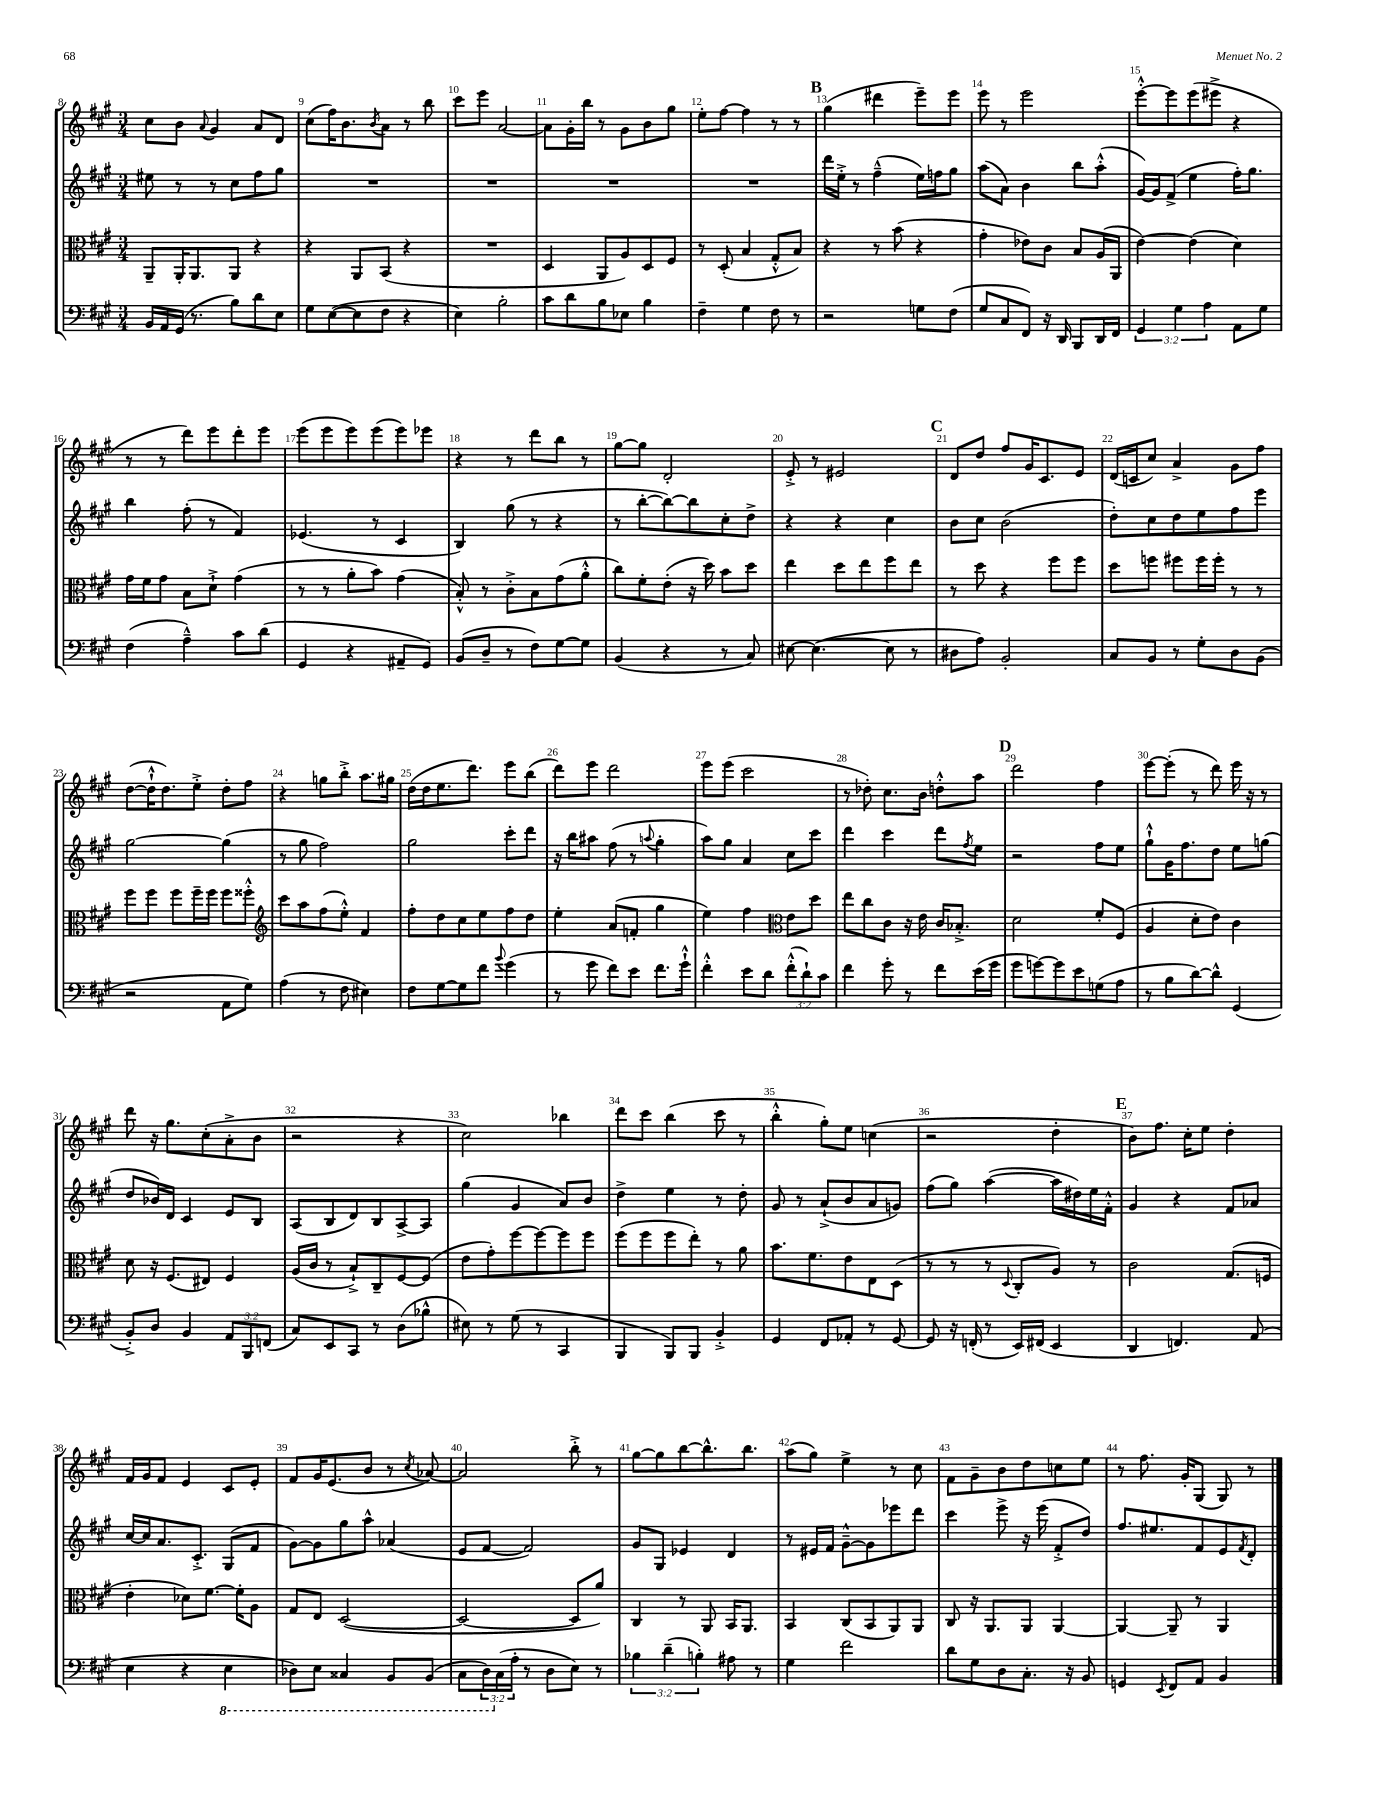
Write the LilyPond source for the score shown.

<<
\new StaffGroup <<
\new Staff = "s0" {
    \clef treble \key a \major \numericTimeSignature \time 3/4
    cis''8 b'8 \appoggiatura { a'8 } gis'4 a'8 d'8 |
    cis''8( fis''16) b'8. \acciaccatura { b'8 } a'8 r8 b''8 |
    cis'''8 e'''8 a'2~ |
    a'8 gis'16-. b''16 r8 gis'8 b'8 gis''8 |
    e''8-. fis''8~ fis''4 r8 r8 |
    \mark \markup { \bold "B" } gis''4( dis'''4 e'''8--) e'''8 |
    e'''8 r8 e'''2 |
    e'''8~-.-^ e'''8 e'''8( eis'''8-> r4 |
    r8 r8 d'''8) e'''8 d'''8-. e'''8 |
    e'''8( e'''8 e'''8) e'''8( e'''8) ees'''8 |
    r4 r8 d'''8 b''8 r8 |
    gis''8~ gis''8 d'2-. |
    e'8-.-> r8 eis'2 |
    \mark \markup { \bold "C" } d'8 d''8 fis''8 gis'16 cis'8. e'8 |
    d'16( c'16 cis''8) a'4-> gis'8 fis''8 |
    d''8~( d''16-!-^ d''8.) e''8-.-> d''8-. fis''8 |
    r4 g''8 b''8-.-> a''8. gis''16 |
    d''16( d''16 e''8. d'''8.) e'''8 b''8( |
    d'''8) e'''8 d'''2 |
    e'''8 e'''8( cis'''2 |
    r8 des''8-.) cis''8. b'16 d''8-.-^ a''8 |
    \mark \markup { \bold "D" } d'''2 fis''4 |
    e'''8~ e'''8-.( r8 d'''8) e'''16 r16 r8 |
    d'''8 r16 gis''8. cis''8-.( a'8-.-> b'8 |
    r2 r4 |
    cis''2) bes''4 |
    d'''8 cis'''8 b''4( cis'''8 r8 |
    b''4-.-^ gis''8-.) e''8 c''4( |
    r2 d''4-. |
    \mark \markup { \bold "E" } b'8) fis''8. cis''16-. e''8 d''4-. |
    fis'16 gis'16 fis'8 e'4 cis'8 e'8-. |
    fis'8 gis'16 e'8.( b'8 r8 \acciaccatura { cis''8 } aes'8~) |
    aes'2 b''8-.-> r8 |
    gis''8~ gis''8 b''8~ b''8.-^ b''8. |
    a''8( gis''8) e''4-> r8 cis''8 |
    fis'8 gis'8-- b'8 d''8 c''8 e''8 |
    r8 fis''8. gis'16-. gis8( gis8) r8 \bar "|." |
}
\new Staff = "s1" {
    \clef treble \key a \major \numericTimeSignature \time 3/4
    eis''8 r8 r8 cis''8 fis''8 gis''8 |
    R2. |
    R2. |
    R2. |
    R2. |
    \mark \markup { \bold "B" } d'''16 e''16-.-> r8 fis''4---^( e''16) f''16 gis''8 |
    a''8( a'8) b'4 b''8 a''8-.-^( |
    gis'16~) gis'16 fis'8->( e''4 fis''16-.) gis''8. |
    b''4 fis''8-.( r8 fis'4) |
    ees'4.( r8 cis'4 |
    b4) gis''8( r8 r4 |
    r8 b''8~-. b''8~) b''8 cis''8-. d''8-> |
    r4 r4 cis''4 |
    \mark \markup { \bold "C" } b'8 cis''8 b'2( |
    d''8-.) cis''8 d''8 e''8 fis''8 e'''8 |
    gis''2~ gis''4( |
    r8 gis''8 fis''2) |
    gis''2 cis'''8-. d'''8 |
    r16 b''16 ais''8 fis''8( r8 \appoggiatura { a''8 } gis''4-. |
    a''8) gis''8 a'4 cis''8 cis'''8 |
    d'''4 cis'''4 d'''8 \acciaccatura { fis''8 } e''8 |
    \mark \markup { \bold "D" } r2 fis''8 e''8 |
    gis''8-!-^ gis'16 fis''8. d''8 e''8 g''8( |
    d''8 bes'16) d'16 cis'4 e'8 b8 |
    a8( b8 d'8) b8 a8~-> a8 |
    gis''4( gis'4 a'8) b'8 |
    d''4-> e''4 r8 d''8-. |
    gis'8 r8 a'8-!->( b'8 a'8 g'8) |
    fis''8( gis''8) a''4~( a''16 dis''16) e''16 fis'16-.-^ |
    \mark \markup { \bold "E" } gis'4 r4 fis'8 aes'8 |
    cis''16~ cis''16 a'8. cis'8.-.-> gis8( fis'8 |
    gis'8~) gis'8 gis''8 a''8-^ aes'4( |
    e'8 fis'8~ fis'2) |
    gis'8 gis8 ees'4 d'4 |
    r8 eis'16 fis'16 gis'8~---^ gis'8 ees'''8 d'''8 |
    cis'''4 e'''8-> r16 e'''16( fis'8-.-> d''8) |
    fis''8. eis''8. fis'8 e'8 \acciaccatura { fis'8 } d'8-. \bar "|." |
}
\new Staff = "s2" {
    \clef alto \key a \major \numericTimeSignature \time 3/4
    a,8-- a,16-. a,8. a,8 r4 |
    r4 a,8 b,8( r4 |
    R2. |
    d4 a,8 a8) d8 fis8 |
    r8 d8-.( b4 gis8-.-^ b8) |
    \mark \markup { \bold "B" } r4 r8 b'8( r4 |
    gis'4-. ees'8) cis'8 b8 a16( a,16 |
    e'4~) e'4( d'4) |
    gis'16 fis'16 gis'8 b8 d'8-!-> gis'4( |
    r8 r8 a'8-. b'8) gis'4( |
    b8-.-^) r8 cis'8-.-> b8 gis'8( a'8-.-^ |
    cis''8) fis'8-. e'8-.( r16 d''16) b'8 d''8 |
    e''4 d''8 e''8 fis''8 e''8 |
    \mark \markup { \bold "C" } r8 d''8 r4 fis''8 fis''8 |
    d''8 f''8 fis''8 fis''16 fis''16-. r8 r8 |
    fis''8 fis''8 fis''8 fis''16-- fis''16 fis''8 fisis''8-.-^ |
    \clef treble cis'''8 a''8 fis''8( e''8-.-^) fis'4 |
    fis''8-. d''8 cis''8 e''8 fis''8 d''8 |
    e''4-. a'8( f'8-. gis''4 |
    e''4) fis''4 \clef alto e'8 d''8 |
    e''8 cis''8 cis'8 r16 e'16 cis'16 bes8.-.-> |
    \mark \markup { \bold "D" } d'2 fis'8-. fis8( |
    a4 d'8-. e'8) cis'4 |
    d'8 r16 fis8.( eis8) fis4 |
    a16( cis'16 r8 b8-!->) cis8-- fis8~ fis8( |
    e'8 gis'8-.) fis''8~ fis''8~ fis''8 fis''8 |
    fis''8( fis''8 fis''8 e''8-.) r8 a'8 |
    b'8. fis'8. e'8 e8 d8( |
    r8 r8 r8 \appoggiatura { d8 } cis8-. a8) r8 |
    \mark \markup { \bold "E" } cis'2 gis8.( f16 |
    e'4-. des'8) fis'8.~ fis'16-. a8 |
    gis8 e8 d2~( |
    d2~ d8 a'8) |
    cis4 r8 a,8 b,16 a,8. |
    b,4 cis8( b,8 a,8) a,8 |
    cis8 r16 a,8. a,8 a,4~ |
    a,4~ a,8-- r8 a,4 \bar "|." |
}
\new Staff = "s3" {
    \clef bass \key a \major \numericTimeSignature \time 3/4 \override Staff.TupletNumber.text = #tuplet-number::calc-fraction-text
    b,16 a,16 gis,16( r8. b8) d'8 e8 |
    gis8 e8~( e8 fis8 r4 |
    e4) b2-. |
    cis'8 d'8 b8 ees8 b4 |
    fis4-- gis4 fis8 r8 |
    \mark \markup { \bold "B" } r2 g8 fis8( |
    gis8 cis8 fis,8) r16 d,16 b,,8 d,16 fis,16 |
    \tuplet 3/2 { gis,4 gis4 a4 } a,8 gis8 |
    fis4( a4---^) cis'8 d'8( |
    gis,4 r4 ais,8-- gis,8) |
    b,8( d8-- r8 fis8) gis8~ gis8 |
    b,4( r4 r8 cis8) |
    eis8~ eis4.~( eis8 r8 |
    \mark \markup { \bold "C" } dis8 a8) b,2-. |
    cis8 b,8 r8 gis8-. d8 b,8( |
    r2 a,8 gis8) |
    a4( r8 fis8 eis4) |
    fis8 gis8~ gis8 fis'8 \appoggiatura { b'8 } gis'4( |
    r8 gis'8 fis'8) e'8 fis'8. gis'16-!-^ |
    fis'4-.-^ e'8 d'8 \tuplet 3/2 { fis'8-.-^( d'8-!) cis'8 } |
    fis'4 gis'8-. r8 fis'8 e'16( gis'16 |
    \mark \markup { \bold "D" } gis'8 g'8~) g'8 e'8 g8( a8 |
    r8 b8 d'8~) d'8-^ gis,4( |
    b,8-.->) d8 b,4 \tuplet 3/2 { a,8 b,,8 f,8( } |
    cis8) e,8 cis,8 r8 d8( bes8-^ |
    eis8) r8 gis8( r8 cis,4 |
    b,,4 b,,8) b,,8 b,4-.-> |
    gis,4 fis,8 aes,8-. r8 gis,8~ |
    gis,8 r16 f,16-.( r8 e,16) fis,16( e,4 |
    \mark \markup { \bold "E" } d,4 f,4.) a,8( |
    e4 r4 \ottava #-1 e,4 |
    des,8) e,8 cisis,4 b,,8 b,,8( |
    cis,8 \tuplet 3/2 { d,16) \ottava #0 cis16( a16-. } r8 d8 e8) r8 |
    \tuplet 3/2 { bes4 d'4--( b4-.) } ais8 r8 |
    gis4 fis'2 |
    d'8 gis8 d8 cis8.-. r16 b,8 |
    g,4 \acciaccatura { e,8 } fis,8 a,8 b,4 \bar "|." |
}
>>
>>
\layout { \context { \Score currentBarNumber = #8 \override BarNumber.break-visibility = ##(#f #t #t) barNumberVisibility = #all-bar-numbers-visible } }
